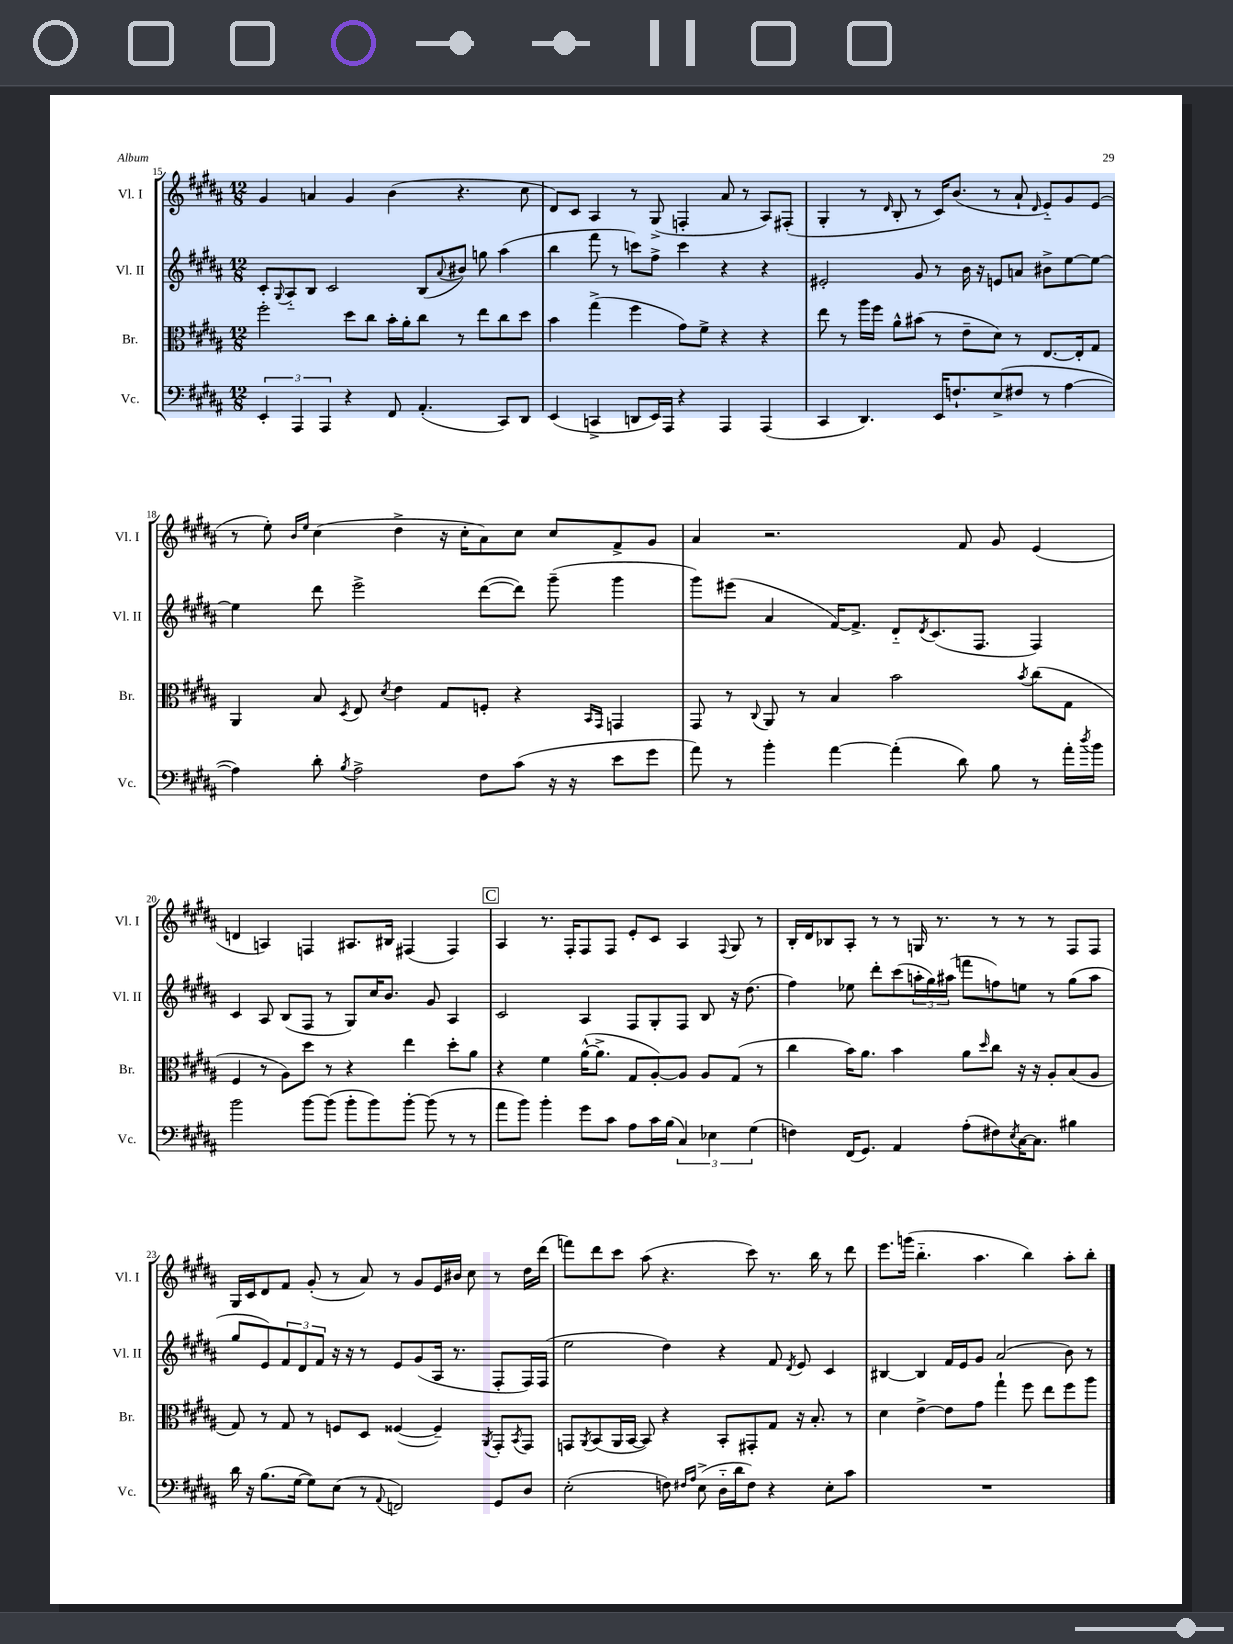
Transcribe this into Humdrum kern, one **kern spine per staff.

**kern	**kern	**kern	**kern
*staff4	*staff3	*staff2	*staff1
*clefF4	*clefC3	*clefG2	*clefG2
*k[f#c#g#d#a#]	*k[f#c#g#d#a#]	*k[f#c#g#d#a#]	*k[f#c#g#d#a#]
*M12/8	*M12/8	*M12/8	*M12/8
6EE'/	2ff#'\	8c#'/L	4g#/
.	.	8qqG#/	.
.	.	8A#'~/	.
6AAA#/	.	.	.
.	.	8B/J	4a/
6AAA#/	.	.	.
.	.	2c#/	.
4r	8dd#\L	.	4g#/
.	8cc#\J	.	.
8FF#/	16b'\LL	.	(4b\
.	16a#'\J	.	.
(4.AA#'/	8cc#\J	(8B/L	.
.	.	8qqa#/	.
.	8r	8b#/J)	4.r
.	8ee\L	8gg\	.
8CC#/L)	8cc#\	(4aa#\	.
8DD#/J	8dd#\J	.	8cc#\
=	=	=	=
(4EE/	4b\	4bb\	8d#/L)
.	.	.	8c#/J
4CC^/	(4gg#^\	8fff#\	4A#/
.	.	8r	.
8DD/L	4ff#\	8ccc\L)	8r
16EE/L)	.	8ff#^\J	(8G#^/
16AAA#/JJ	.	.	.
4r	8g#\L)	4ccc\	4F'/
.	8f#^\J	.	.
4AAA#/	4r	4r	8a#/
.	.	.	8r
(4AAA#/	4r	4r	8A#/L)
.	.	.	(8F#'/J
=	=	=	=
4CC#/	8ee\	2e#'/	4G#'/
.	8r	.	.
4.DD#/)	16aa#\LL	.	8r
.	16ff#\JJ	.	.
.	.	.	16qqd#/
.	8a#^^\L	.	8B'/
.	(8b#\J	8g#/	8r
16EE/LK	8r	8r	16c#/LK)
8.F`/	.	.	(8.b/J
.	8e~\L	16b\	.
.	.	16r	.
(8E^/	8d#\J)	8e/L	8r
8F#/J	8r	8a/J	8a#`/
.	.	.	16qqd#/
8r	[8.E/L	8b#^\L	8e'~/L)
[4A#\	.	[8ee\	8g#/
.	16E'/]k	.	.
.	8G#/J	8ee\_J	(8e/J
=	=	=	=
4A#\])	4AA#/	4ee\]	8r
.	.	.	8ee'\)
.	.	.	16qqb/LL
.	.	.	16qqee/JJ
8d#'\	8B/	8ddd#\	(4cc#\
8qB/	8qD#/	.	.
2A#^\	8E/	2eee^\	.
.	8qd#/	.	.
.	4e\	.	4dd#^\
.	8G#/L	.	16r
.	.	.	16cc#'\LK
8F#\L	8F'/J	([8ddd#\L	8a#\)
(8c#\J	4r	8ddd#\]J)	8cc#\J
16r	.	(8ggg#~\	8cc#/L
16r	.	.	.
.	16qqBB/LL	.	.
.	16qqGG#/JJ	.	.
8e\L	4GG/	4ggg#\	8f#^/
8g#\J	.	.	8g#/J
=	=	=	=
8a#\)	8GG#/	8ggg#\L)	4a#/
8r	8r	(8eee#\J	.
.	8qqC#/	.	.
4b'\	8AA#/	4a#/	2.r
.	8r	.	.
[4a#\	4B/	[16f#/LK)	.
.	.	8.f#^/]J	.
(4a#'\]	2b\	8d#'~/L	.
.	.	8qd#/	.
.	.	(8.c#/	.
8d#\)	.	.	8f#/
.	.	8.F#/J	.
8B\	.	.	8g#/
.	8qb/	.	.
8r	(8cc#\L	4F#/)	(4e/
16a#'\LL	8G#\J	.	.
8qdd#/	.	.	.
16b\JJ	.	.	.
=	=	=	=
2b\	4F#/	4c#/	4d/
.	8r	8A#/	4A/)
.	8A#\L)	(8B/L	.
[8b\L	8dd#\J	8F#/J	4F/
(8b\]J	8r	8r	.
8b'\L	4r	8G#/L)	8.A#/L
8b\)	.	16cc#/K	.
.	.	8.b/J	16B#/Jk
[8b'\J	4ee\	.	(4F#/
(8b\]	.	8g#/	.
8r	8dd#'\L	4A#/	4F#/)
8r	8a#\J	.	.
=	=	=	=
8a#\L	4r	2c#/	4A#/
8b\J)	.	.	.
4b'\	4f#\	.	8.r
.	.	.	16F#'/LK
8g#\L	([16a#^^\LK	4A#/	8F#/
.	8.a#^\]J	.	.
8c#\J	.	.	8F#/J
8A#\L	8G#/L	8F#/L	8e'/L
16c#\L	[8A#'/)	8G#'/	8c#/J
(16B\JJ	.	.	.
6C#/)	8A#/]J	8F#/J	4A#/
.	8A#/L	8B/	.
6E-\	.	.	.
.	.	.	8qqF#/
.	(8G#/J	16r	8G#/
.	.	(8.dd#\	.
(6G#\	.	.	.
.	8r	.	8r
=	=	=	=
4F\)	4cc#\	4ff#\)	16B'/LL
.	.	.	16d#/J
.	.	.	8B-/
(16FF#/LK	16b\LK)	8ee-\	8A#'/J
8.GG#/J)	8.a#\J	.	.
.	.	8ddd#'\L	8r
4AA#/	4b\	(8ccc#\	8r
.	.	24aa'\L	16G/
.	.	24gg#\)	.
.	.	.	8.r
.	.	(24aa#\JJ	.
(8A#'\L	8a#\L	8fff\L	.
.	16qqdd#/	.	.
8F#\)	8cc#\J	8ff\)	8r
8qE/	.	.	.
[16C#\K	16r	8ee\J	8r
8.C#\]J	16r	.	.
.	8A#'/L	8r	8r
4B#\	(8B/	(8gg#\L	8F#/L
.	8A#/J	8aa#\J	8F#/J
=	=	=	=
16d#\	8G#/)	8gg#/L	16G#/LL
16r	.	.	16c#/J
(8.B\L	8r	8e/)	8d#/
.	8G#/	12f#/	8f#/J
[16G#\Jk	.	.	.
.	.	12d#/	.
8G#\]L)	8r	.	(8g#'/
.	.	12f#/J	.
(8E\J	8F/L	16r	8r
.	.	16r	.
8r	8D#/J	8r	8a#/)
8qqAA#/	.	.	.
2FF/)	([4F##/	8e/L	8r
.	.	(8g#/	8g#/L
.	4F##~/])	16A#/Jk	16e/L
.	.	8.r	16b#/JJ
.	.	.	8cc#\
.	8qAA#/	.	.
8GG#/L	8GG#'/L	8F#'/L	8r
.	8qBB/	.	.
8D#/J	8GG#/J	16F#/L)	16dd#\LL
.	.	(16F#/JJ	(16ddd#\JJ
=	=	=	=
(2E'\	8GG/L	2ee\	8fff\L)
.	8qAA#/	.	.
.	(8BB/	.	8ddd#\
.	16AA#/L	.	8ccc#\J
.	[16BB/JJ	.	.
.	8BB/])	.	(8aa#\
8F\)	4r	4dd#\)	4.r
16qqF#/LL	.	.	.
16qqA#/JJ	.	.	.
(8E^\	.	.	.
16D#'~\LL	8BB'/L	4r	.
16d#\J	.	.	.
8F#\J)	8GG#'/	.	8ccc#\)
4r	8G#/J	8f#/	8.r
.	.	8qd#/	.
.	16r	8e/	.
.	8.B'/	.	16bb\
8E'\L	.	4c#/	8r
8c#\J	8r	.	8ddd#\
=	=	=	=
1.r	4d#\	[4B#/	8.eee\L
.	.	.	(16ggg\Jk
.	[4e^\	4B#/]	4.bb'~\
.	8e\]L	16f#/LL	.
.	.	16e/J	.
.	8g#\J	8g#/J	4.aa#\
.	4gg#`\	(2a#/	.
.	8ff#\	.	4bb\)
.	8ee\L	.	.
.	8ff#\	8b\)	8aa#'\L
.	8aa#\J	8r	8bb'\J
==	==	==	==
*-	*-	*-	*-
